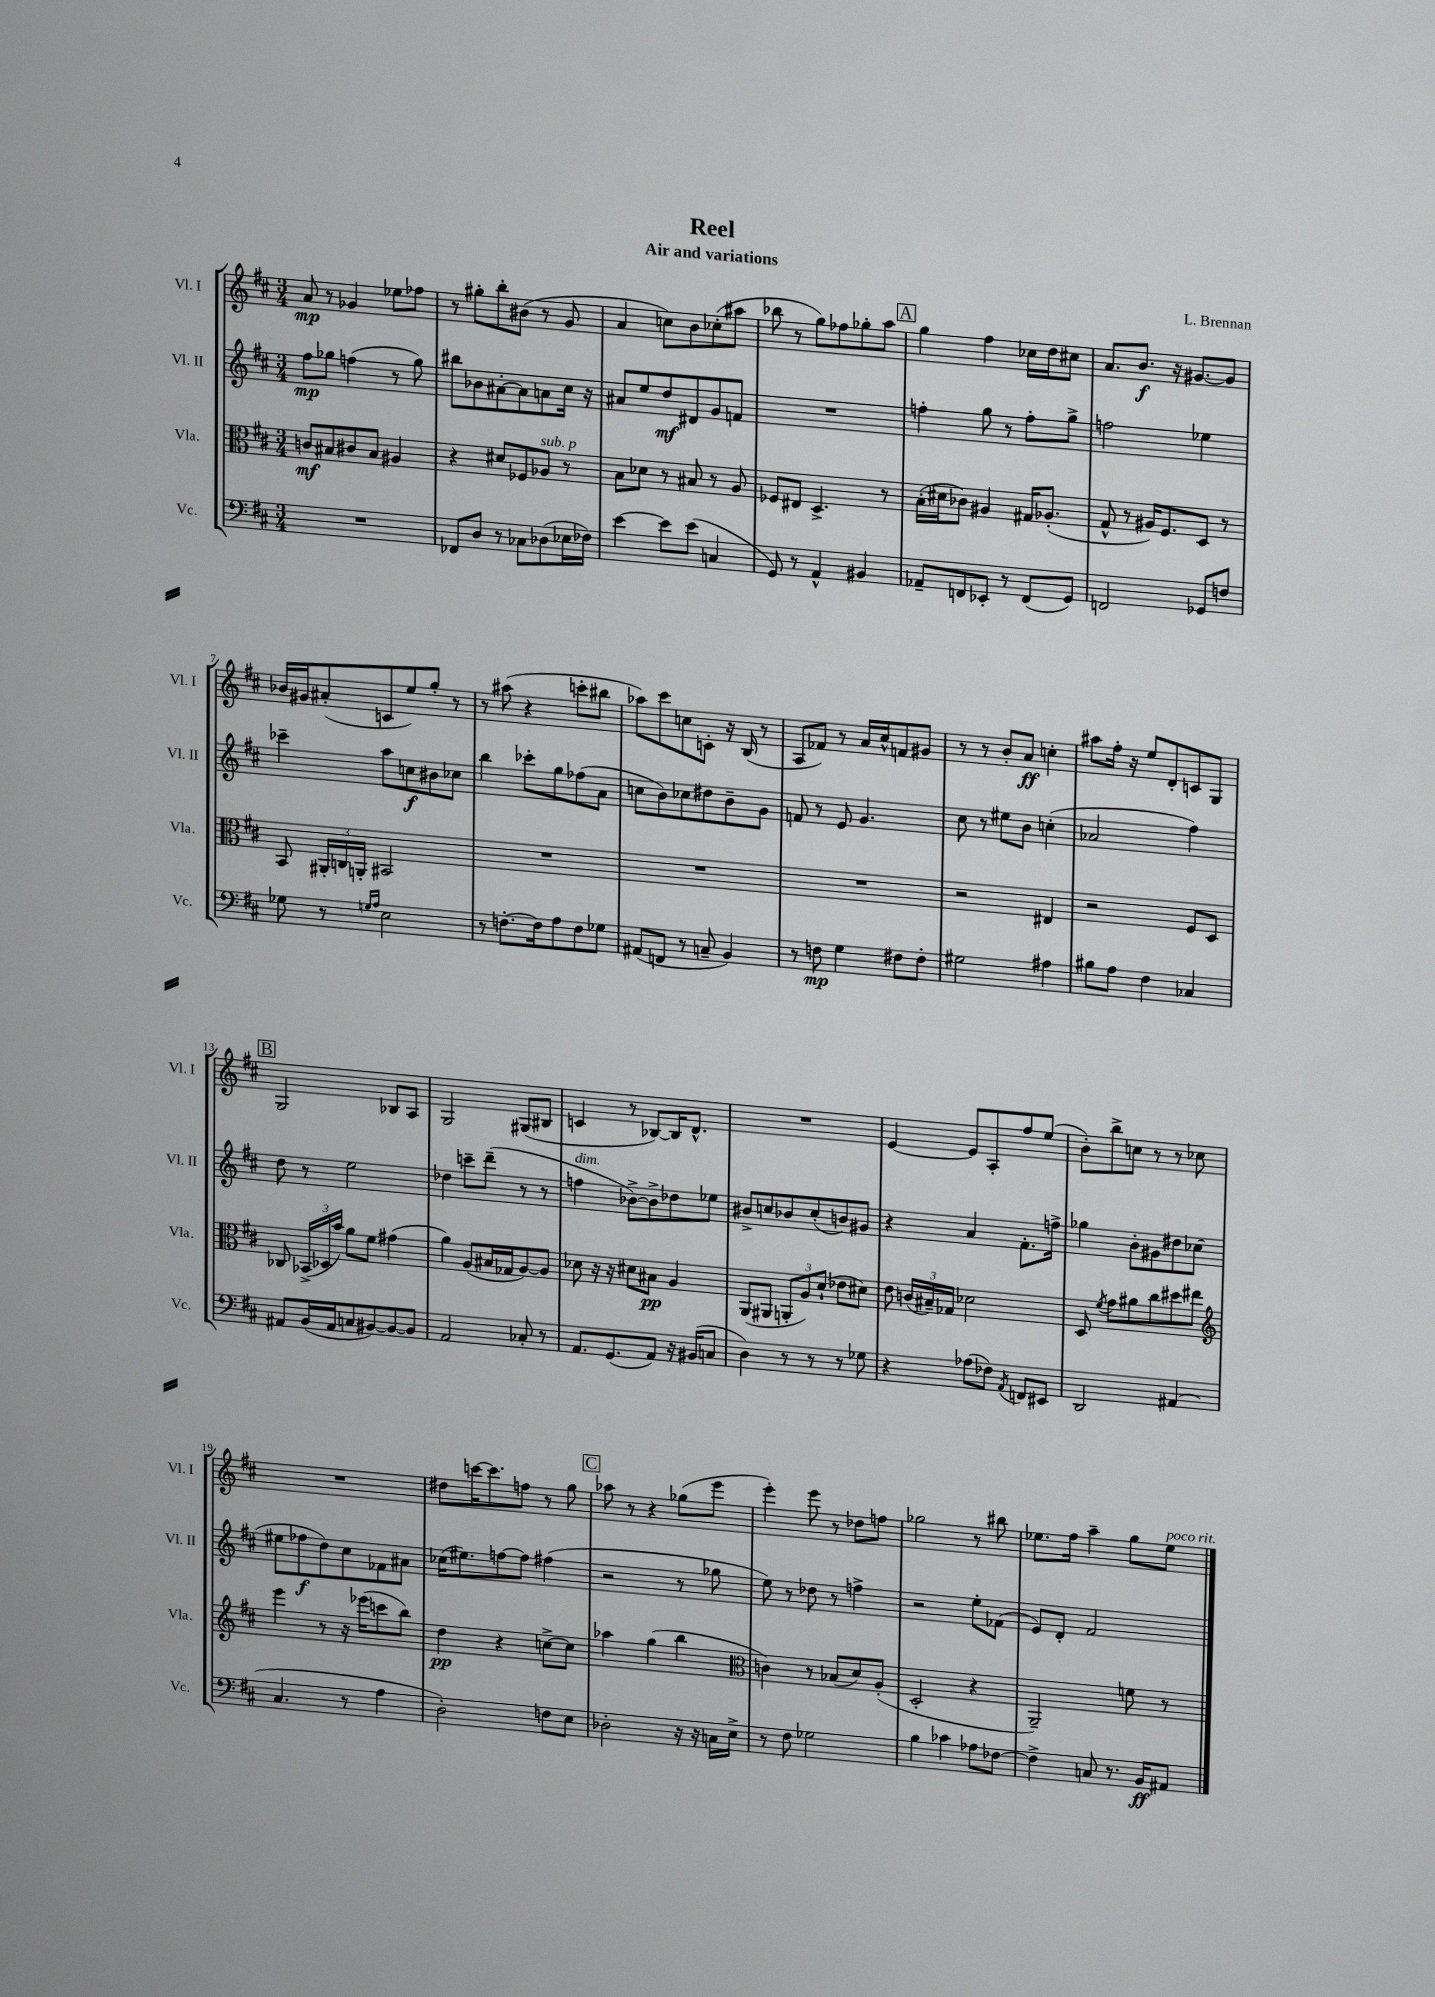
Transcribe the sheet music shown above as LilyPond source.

\header { title = "Reel" composer = "L. Brennan" subtitle = "Air and variations" }
<<
\new StaffGroup <<
\new Staff = "s0" \with { instrumentName = "Vl. I" shortInstrumentName = "Vl. I" } {
    \clef treble \key d \major \numericTimeSignature \time 3/4
    \autoBeamOff a'8\mp r8 ges'4 ees''8[ fes''8] |
    r8 gis''8[-. b''8-. bis'8]( r8 g'8 |
    a'4 c''8[) b'8 ces''8-.( ais''8] |
    bes''8 r8 g''8[) fes''8 ges''8-. a''8] |
    \mark \markup { \box "A" } g''4 fis''4 ces''16[ d''16 cis''8] |
    a'8.[ b'8.]\f r16 gis'8.[~ gis'8] |
    bes'16[ gis'16 ais'8-.( c'8 e''8) g''8]-. r8 |
    r8 ais''8( r4 c'''8[-. bis''8] |
    aes''8[) cis'''8 c''8 c'8]-. r16 b16( r8 |
    a8[ fes'8]) r8 a'16[ cis''16-^ f'8 gis'8] |
    r8 r8 b'8[-. a'8]\ff c''4-. |
    ais''8[ fis''16]-. r16 e''8[ d'8-. c'8 g8] |
    \mark \markup { \box "B" } g2 bes8[ a8] |
    g2 gis8[( bis8] |
    c'4 r8 bes8[~) bes16 d'8.]-^ |
    R2. |
    e'4~ e'8[ a8-. fis''8 e''8]( |
    b'8[-.) b''8-> c''8] r8 r8 ces''8 |
    R2. |
    dis''8[ c'''16~ c'''8. f''8] r8 g''8 |
    \mark \markup { \box "C" } aes''8 r8 r4 ges''8[( e'''8] |
    e'''4-.) e'''8 r8 des''8[ f''8] |
    ges''2 r8 bis''8 |
    ees''8.[ fis''16] a''4-- g''8[ ees''8]^\markup { \italic "poco rit." } \bar "|." |
}
\new Staff = "s1" \with { instrumentName = "Vl. II" shortInstrumentName = "Vl. II" } {
    \clef treble \key d \major \numericTimeSignature \time 3/4
    \autoBeamOff fis''8[\mp ges''8] f''4( r8 ges''8) |
    bis''8[ bes'8 ais'8~-. ais'8 a'8 cis''16] r16 |
    ais'8[ e''8 d''8\mf dis'8 g'8 f'8] |
    R2. |
    \mark \markup { \box "A" } f''4-. g''8 r8 f''8[-. g''8]-> |
    f''2 ees''4 |
    ces'''4-- a''8[ c''8\f bis'8 ces''8] |
    b''4 ces'''8[-. g''8 fes''8( a'8] |
    c''8[ b'8) ces''8 dis''8 b'8-- g'8] |
    f'8 r8 e'8 g'4. |
    cis''8 r8 eis''8[ b'8] c''4-.( |
    aes'2 fis''4) |
    \mark \markup { \box "B" } d''8 r8 e''2 |
    des''4 c'''8[-- d'''8]--( r8 r8 |
    f''4^\markup { \italic "dim." } bes'8[~->) bes'8-> des''8 ees''8] |
    bis'8[-> c''8 bes'8 c''8-.( b'8) gis'8] |
    r4 a'4 fis'8.[-. f''16]-> |
    ges''4 b'8[-. gis'8 dis''8 ces''8]( |
    eis''8[ fes''8\f d''8) cis''8 fes'8 ais'8] |
    ces''16[( eis''8.) f''8~ f''8] fis''4( |
    \mark \markup { \box "C" } r2 r8 ges''8 |
    e''8) r8 des''8 r8 f''4-> |
    r2 e''8[-. fes'8]( |
    e'8[) d'8]-. fis'2 \bar "|." |
}
\new Staff = "s2" \with { instrumentName = "Vla." shortInstrumentName = "Vla." } {
    \clef alto \key d \major \numericTimeSignature \time 3/4
    \autoBeamOff c'8[\mf bis8 cis'8 bis8] ais4 |
    r4 dis'8[ fes8 aes8]^\markup { \italic "sub. p" } r8 |
    b8[ des'8] r8 bis8 r8 a8 |
    fes8[ eis8] d4.-> r8 |
    \mark \markup { \box "A" } b16[-.( dis'16 ces'8]) ais4 gis16[ aes8.]-.( |
    g8-^ r8 ais16[) fis8. d8] r8 |
    b,8 \tuplet 3/2 { ais,16[-. c16 a,16]-. } bis,2 |
    R2. |
    R2. |
    R2. |
    r2 eis4 |
    r2 fis8[ d8] |
    \mark \markup { \box "B" } ces8 \tuplet 3/2 { bes,16[->( des16 b'16]) } a'8[ fis'8] gis'4( |
    a'4) a8[( bis16 ges16 a8~) a8] |
    des'8 r16 r16 dis'8[ bis8]\pp a4 |
    a,8[( ais,8] \tuplet 3/2 { a,8[-. a8) d'8]-!( } ees'8[ dis'8]) |
    e'8 \tuplet 3/2 { c'16[( bis16--) ges16] } des'2 |
    d8 \acciaccatura { fis'8 } g'8[ ais'8 cis''8 dis''8 eis''8] |
    \clef treble e'''4 r8 r16 ees'''16[( c'''8 b''8]) |
    d''4\pp r4 c''8[~-> c''8] |
    \mark \markup { \box "C" } aes''4 g''4( b''4 |
    \clef alto c'4) r8 bes8[( d'8) a8]-.( |
    d2-. r4 |
    a,2--) f'8 r8 \bar "|." |
}
\new Staff = "s3" \with { instrumentName = "Vc." shortInstrumentName = "Vc." } {
    \clef bass \key d \major \numericTimeSignature \time 3/4
    \autoBeamOff R2. |
    fes,8[ d8] r8 ces8[ des8( ees16 fes16]) |
    e'4~ e'8[ e'8]( c4 |
    g,8) r8 a,4-^ bis,4 |
    \mark \markup { \box "A" } aes,8[-- f,8 ees,8]-. r8 f,8[( g,8]) |
    f,2 ges,8[ f8] |
    ges8 r8 \grace { g16[ a16] } e2 |
    r8 f8.[~-. f16 a8 f8 ges8] |
    ais,8[( f,8] r8 c8-- b,4) |
    r8 f8\mp g4 fis8[ fis8]-. |
    gis2 ais4 |
    bis8[ a8] fis4 ces4 |
    \mark \markup { \box "B" } ais,8[ b,16( ais,16 c8 bis,8~) bis,8~ bis,8] |
    a,2 ces8-. r8 |
    a,8.[ g,8.( a,8]) r16 bis,16[( c8] |
    d4) r8 r8 r8 ges8 |
    r4 aes8[( fes8]) \acciaccatura { a,8 } f,8[ eis,8] |
    d,2 ais,4( |
    cis4. r8 a4 |
    d2-.) f8[ e8] |
    \mark \markup { \box "C" } des2-. r16 r16 c16[ e16]-> |
    r8 fis8 ges2 |
    b4 ces'4 aes8[ fes8]~ |
    fes4-> c8 r8. b,16[\ff ais,8] \bar "|." |
}
>>
>>
